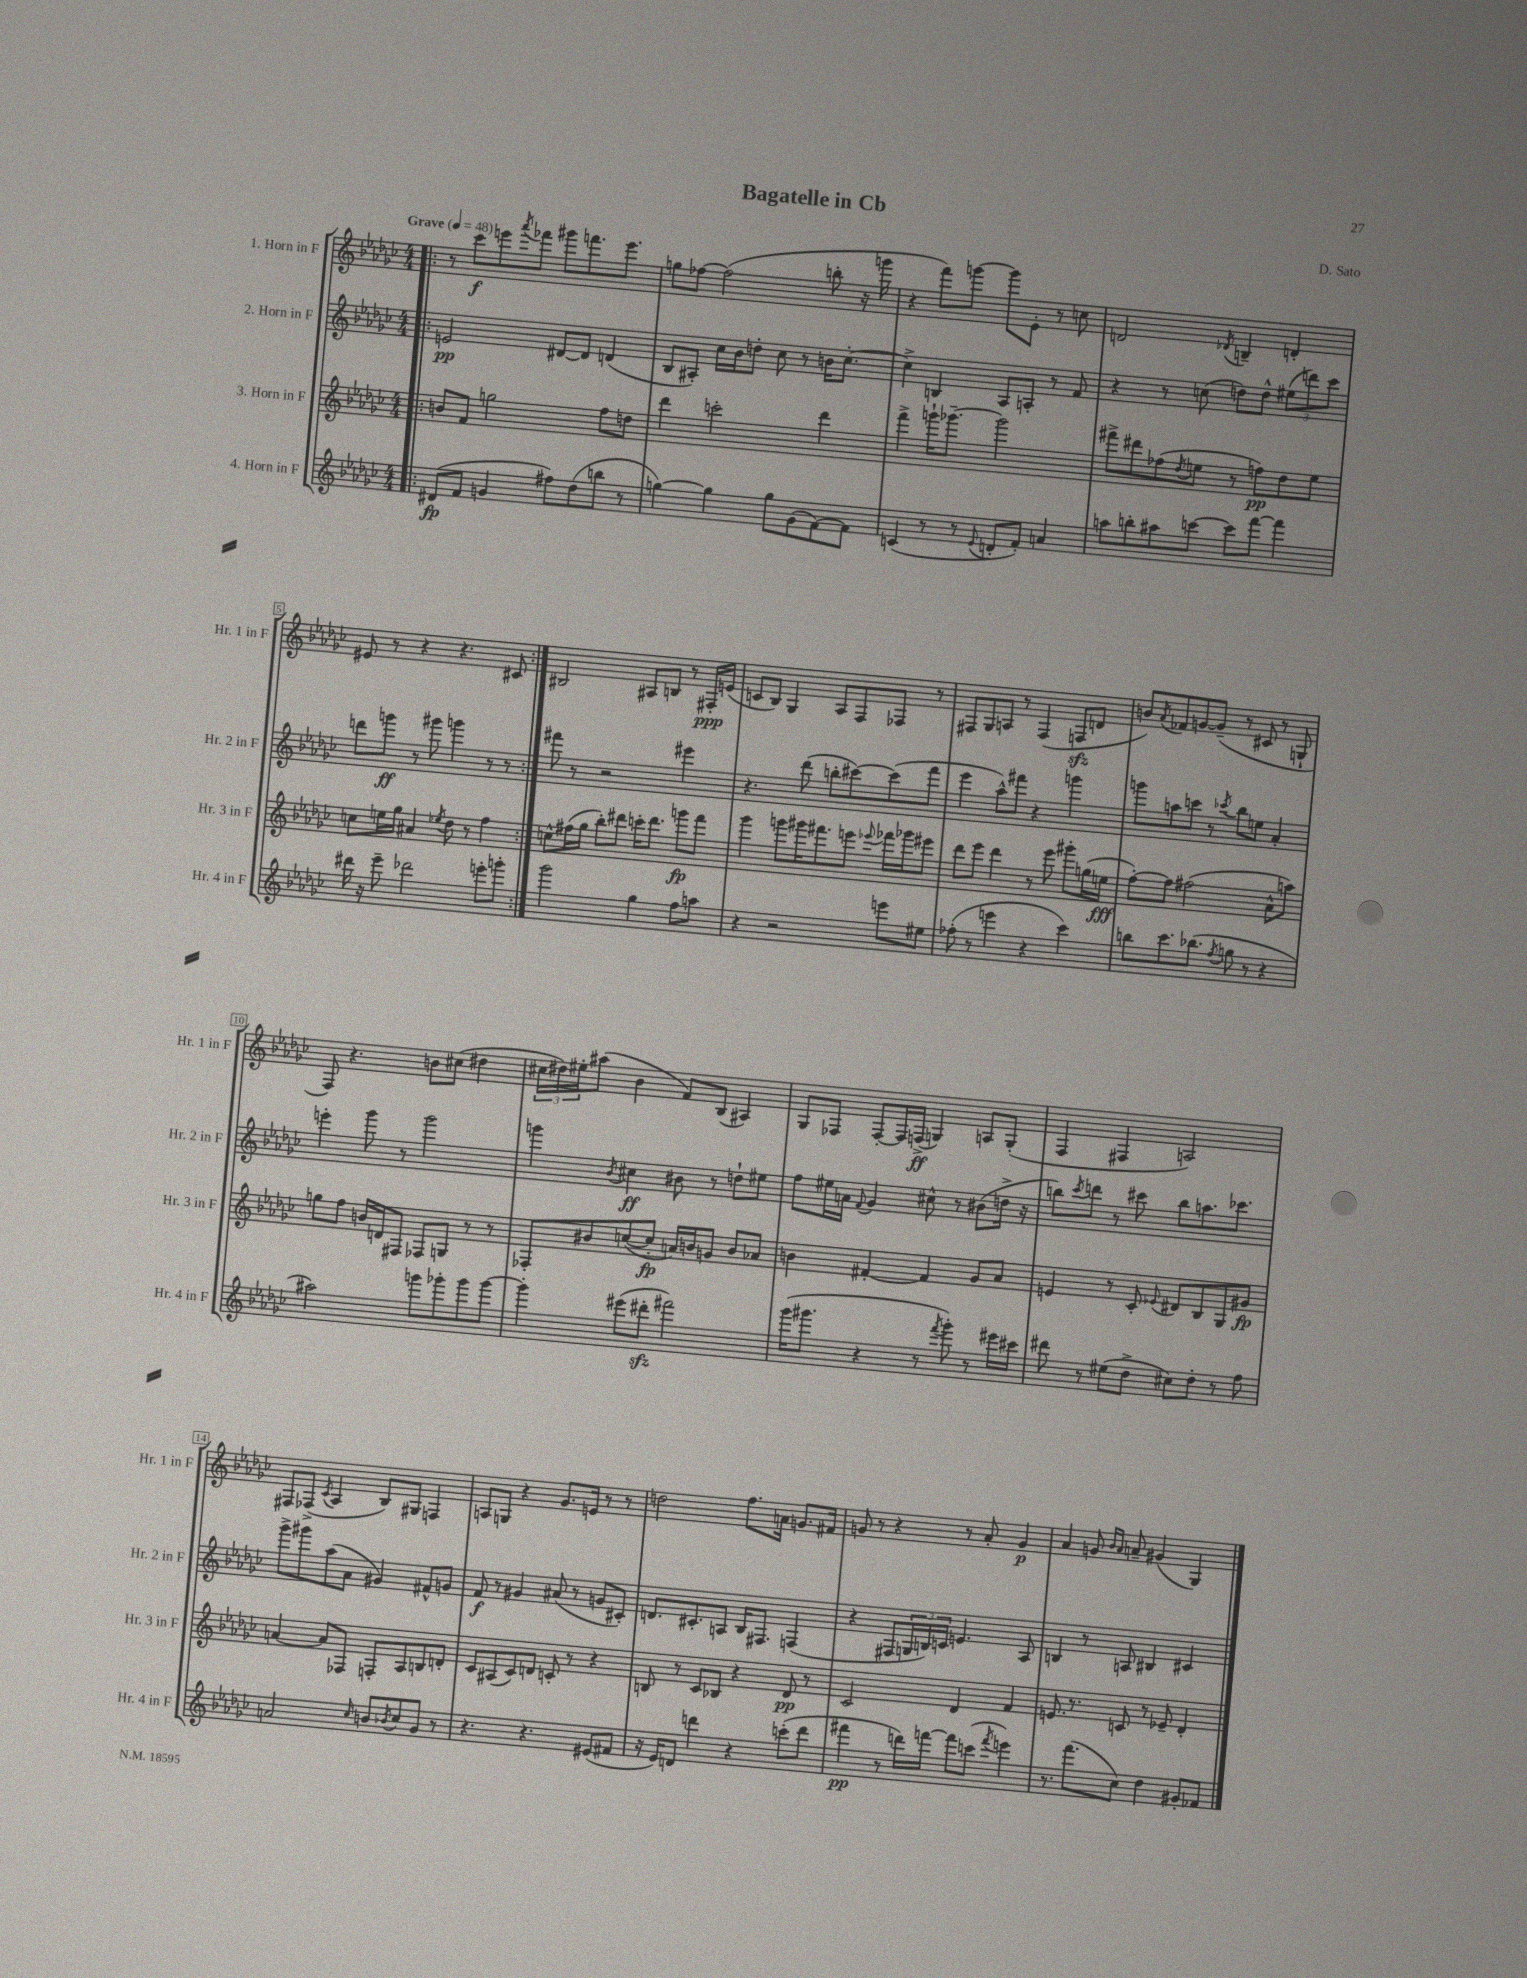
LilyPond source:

\header { title = "Bagatelle in Cb" composer = "D. Sato" }
<<
\new StaffGroup <<
\new Staff = "s0" \with { instrumentName = "1. Horn in F" shortInstrumentName = "Hr. 1 in F" } {
    \clef treble \key ges \major \numericTimeSignature \time 4/4 \tempo "Grave" 4 = 48
    \repeat volta 2 { \bar ".|:" r8 ces'''8\f e'''8 \acciaccatura { aes'''8 } fes'''8 gis'''8 f'''8. e'''8. |
    g''8 fes''8~ fes''2( b''8-. r16 g'''16 |
    r4 f'''8) g'''8~ g'''8 ees'8-. r8 c''8 |
    d'2 \acciaccatura { des'8 } b4-- d'4-. |
    eis'8 r8 r4 r4. cis'8 | }
    bis2 ais8 b8 r8 fis16-.\ppp e'16( |
    c'8 bes8) ges4 aes8 f8 fes8 r8 |
    fis8 ges8 a8 r8 fis4( f8\sfz d'8 |
    b'8) \acciaccatura { aes'8 } fes'8 g'8~ g'8--( r8 cis'8 r8 g8-! |
    f8) r4. b'8 cis''8( dis''4 |
    \tuplet 3/2 { cis''16 dis''16) eis''16-. } ais''8( bes'4 f'8) bes8( ais4) |
    ges8 fes8 fes8~-. fes16 f16->\ff( g4) a8 g8-.( |
    f4 fis4 a2) |
    fis8 fes8->( \acciaccatura { ces'8 } aes4 bes8) gis8 f4 |
    a8 g8 r4 ges'8. e'16 r8 r8 |
    d''2 f''8. a'16 g'8. fis'16 |
    g'8 r8 r4 r8 aes'8-. g'4\p |
    aes'4 g'8 \grace { bes'16 aes'16 } a'8-- gis'4( ges4) \bar "|." |
}
\new Staff = "s1" \with { instrumentName = "2. Horn in F" shortInstrumentName = "Hr. 2 in F" } {
    \clef treble \key ges \major \numericTimeSignature \time 4/4
    \repeat volta 2 { \bar ".|:" e'2\pp dis'8~ dis'8 d'4( |
    bes8 ais8-.) ces''16 bes'16 d''8-. ces''8 r8 b'16 ces''8.~-. |
    ces''4-> b4 aes8 a8-. r8 f'8 |
    r4 r8 c''8( d''8) d''8-^ \tuplet 3/2 { eis''8( d'''8) ces'''8 } |
    d'''8 g'''8\ff r8 gis'''8 g'''4 r8 r8 | }
    fis'''8 r8 r2 eis'''4 |
    r4. des'''8( b''8-. cis'''8~) cis'''8( f'''8 |
    ees'''4 aes''8-^) fis'''8 r4 g'''4 |
    g'''8 a''8 c'''8 r8 \acciaccatura { ces'''8 } bes''8 e''8 aes'4-. |
    e'''4-. ges'''8 r8 ges'''2 |
    g'''4 \acciaccatura { bes'8 } cis''4\ff bis'8 r8 d''8-! eis''8 |
    f''8 eis''16 a'16 \appoggiatura { f'8 } ges'4 cis''8-^ r8 bis'8( d''16-> r16 |
    b''8) \acciaccatura { ces'''8 } d'''8 r8 cis'''8 b''8 a''8. ces'''8. |
    ges'''8-> gis'''8 aes''8( aes'8 gis'4) fis'8-^ g'8 |
    f'8\f r8 gis'4 ais'8( r8 g'8 cis'8-.) |
    d'8. cis'8.-. a8 bes16 fis8. f4( |
    r4 fis8 \tuplet 3/2 { g16 b16) c'16 } e'4. aes8 |
    b4 r8 a8 bis4 cis'4 \bar "|." |
}
\new Staff = "s2" \with { instrumentName = "3. Horn in F" shortInstrumentName = "Hr. 3 in F" } {
    \clef treble \key ges \major \numericTimeSignature \time 4/4
    \repeat volta 2 { \bar ".|:" b'8 f'8 g''2 f''8 d''8 |
    des'''4 c'''2-. des'''4 |
    f'''4-> g'''16-! ges'''8.~-- ges'''2 |
    fis'''8-> dis'''8 fes''8( \acciaccatura { des''8 } e''8 r8 f''8\pp) des''8 e''8 |
    c''8 e''16 ges''16 ais'4 \acciaccatura { ees''8 } des''8 r8 f''4 | }
    c''8-^ fis''16( ges''16 bes''8-.) dis'''8 c'''16-. dis'''8. g'''8\fp f'''8 |
    ges'''4 g'''8 gis'''16 fis'''8. e'''8 \appoggiatura { ees'''8 } fes'''16 ges'''16 eis'''8 |
    des'''8 ees'''8 des'''4 r8 ees'''8 gis'''8-. g''16( e''16\fff |
    f''8~-.) f''8 fis''2( aes'8-^ a''8) |
    g''8 f''8 b'16 d'16 fis8 fes8 g8 r8 r8 |
    fes8-. bis'8 c''8~( c''8-.\fp a'16) b'16 g'8 b'8 aes'8 |
    b'4 fis'4~-. fis'4 ges'8 aes'8 |
    e'4 r8 ces'8-. \appoggiatura { ees'8 } dis'8 bes8 ges8 gis'8\fp |
    a'4~ a'8 fes8 f8-. aes8 b8 d'8-. |
    ces'8 ais8( ces'8) d'8 c'8-. r8 r4 |
    b8 r8 ces'8 bes8 r4 des'8\pp r8 |
    ces'2 des'4 f'4 |
    e'8. r8. c'8 r8 ees'8-- des'4-. \bar "|." |
}
\new Staff = "s3" \with { instrumentName = "4. Horn in F" shortInstrumentName = "Hr. 4 in F" } {
    \clef treble \key ges \major \numericTimeSignature \time 4/4
    \repeat volta 2 { \bar ".|:" dis'8\fp( f'8 g'4 fis''8) des''8( b''8 r8 |
    g''4~) g''4 g''8 ges'8( f'8~) f'8 |
    c'4( r8 r8 \appoggiatura { ees'8 } d'8-. f'8-.) a'4 |
    a''8 b''8-. ais''8 c'''8~ c'''8 f'''8~ f'''4 |
    dis'''16 r16 ees'''8-- des'''2 e'''8-. g'''8-. | }
    ges'''2 ges''4 f''8 a''8 |
    r4 r2 e'''8 eis''8 |
    fes''8-.( r8 e'''4 r4 ces'''4) |
    b''8 ces'''8. bes''8.( \acciaccatura { f''8 } g''8 r8 r4 |
    ais''2) g'''8 ges'''8-. ges'''8 ges'''8~ |
    ges'''4-. eis'''8( dis'''8-.\sfz fis'''2) |
    ges'''16( gis'''8. r4 r8 \acciaccatura { f'''8 } gis'''8-.) r8 eis'''16 cis'''16 |
    dis'''8 r8 eis''8( des''8-> cis''8) des''8-. r8 f''8 |
    a'2 \grace { ces''16 } b'8 \acciaccatura { bes'8 } ces''8 ges'8 r8 |
    r4. r4. eis'8( fis'8 |
    r16 ees'16) d'8 d'''4 r4 c'''8-.( d'''8 |
    fis'''4\pp r8 d'''16) f'''16~ f'''8 c'''8( \acciaccatura { f'''8 } e'''4) |
    r8. f'''8.( ces''8) des''4 gis'8-. fes'8 \bar "|." |
}
>>
>>
\layout { \context { \Score \override BarNumber.stencil = #(make-stencil-boxer 0.1 0.3 ly:text-interface::print) } }
